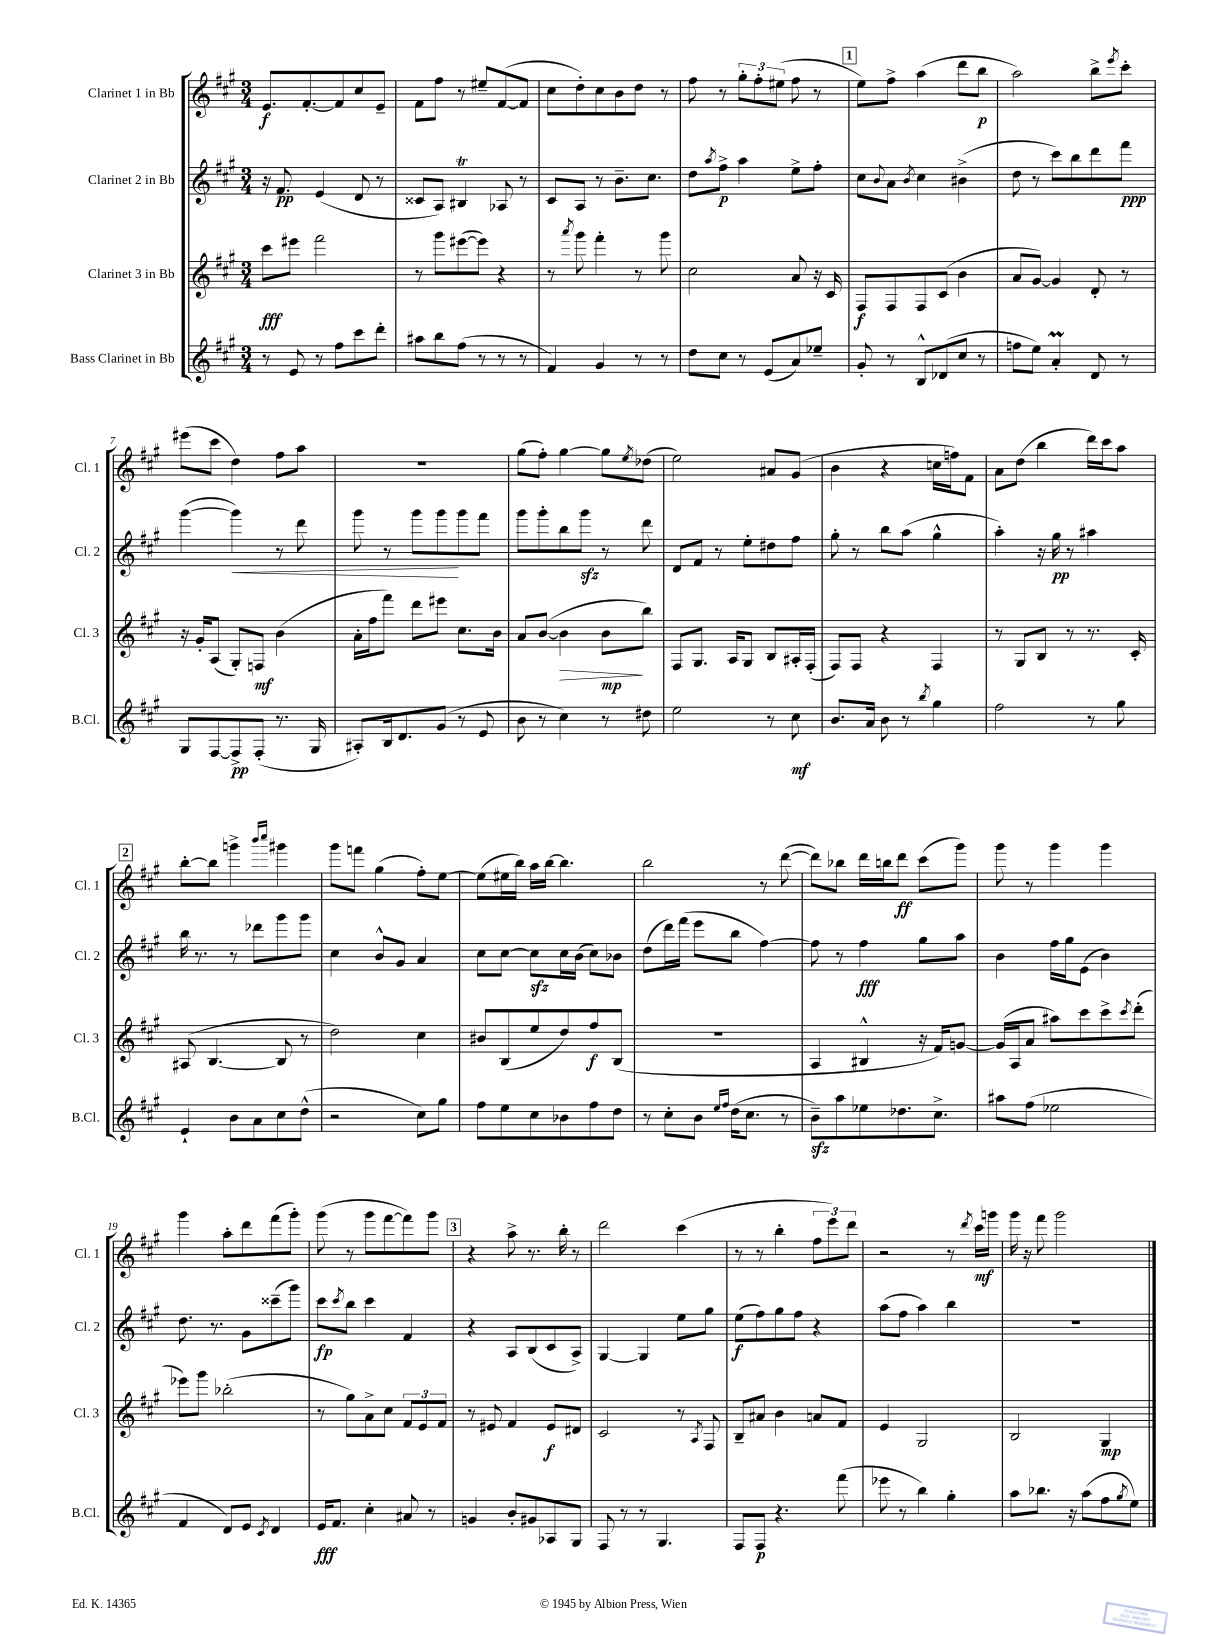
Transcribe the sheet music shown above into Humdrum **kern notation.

**kern	**kern	**kern	**kern
*staff4	*staff3	*staff2	*staff1
*clefG2	*clefG2	*clefG2	*clefG2
*k[f#c#g#]	*k[f#c#g#]	*k[f#c#g#]	*k[f#c#g#]
*M3/4	*M3/4	*M3/4	*M3/4
8r	8ccc#\L	16r	8.e/L
.	.	8.f#/	.
8e/	8eee#\J	.	.
.	.	.	[8.f#'/
8r	2fff#\	(4e/	.
8ff#\L	.	.	8f#/]
8ccc#\	.	8d/	8cc#/
8ddd'\J	.	8r	8e~/J
=	=	=	=
8aa#\L	8r	8c##/L	8f#\L
8bb\	8ggg#\L	8A/J)	8ff#\J
(8ff#\J	([8eee#\	4B#/	8r
8r	8eee#\]J)	.	8ee#~/L
8r	4r	8A-/	([8f#/
8r	.	8r	8f#/]J
=	=	=	=
4f#/)	8r	8c#/L	8cc#\L
.	8qaaa/	.	.
.	8ggg#\	8A/J	8dd'\)
4g#/	4fff#'\	8r	8cc#\
.	.	8.b~\L	8b\
8r	8r	.	8dd\J
.	.	8.cc#\J	.
8r	8ggg#\	.	8r
=	=	=	=
8dd\L	2cc#\	8dd\L	8ff#\
.	.	8qaa/	.
8cc#\J	.	8ff#^\J	8r
8r	.	4aa\	12gg#'\L
.	.	.	12ff#'\
(8e/L	.	.	.
.	.	.	(12ee#\J
8a/)	8a/	8ee^\L	8ff#\
8ee-~/J	16r	8ff#'\J	8r
.	16c#/	.	.
=	=	=	=
8g#'/	8F#/L	8cc#\L	8ee\L)
.	.	8qqb/	.
8r	8F#/	8a\J	8ff#^\J
.	.	8qb/	.
8B^^/L	8F#/	4cc#\	(4aa\
(8d-/	(8c#/J	.	.
8cc#/J	4b\	(4b#^\	8ddd\L
8r	.	.	8bb\J
=	=	=	=
8ff\L	8a/L	8dd\	2aa\)
8ee\J)	[8g#/J)	8r	.
4a'/	4g#/]	8ccc#\L)	.
.	.	8bb\	.
8d/	8d'/	8ddd\	8bb^\L
.	.	.	8qeee/
8r	8r	8fff#\J	8ccc#'\J
=	=	=	=
8G#/L	16r	([4ggg#\	(8eee#\L
.	16g#'/LK	.	.
[8F#/	(8A/J	.	8ccc#\J
8F#^/]	8G#'/L)	4ggg#\])	4dd\)
(8F#'/J	8F/J	.	.
8.r	(4b\	8r	8ff#\L
.	.	8ddd\	8aa\J
16G#/	.	.	.
=	=	=	=
8A#'/L)	16a'\LL	8ggg#\	2.r
.	16ff#\J	.	.
16B/k	8fff#\J)	8r	.
8.d/	.	.	.
.	8ddd\L	8ggg#\L	.
(8g#/J	8eee#\J	8ggg#\	.
8r	8.cc#\L	8ggg#\	.
8e/	.	8fff#\J	.
.	16b\Jk	.	.
=	=	=	=
8b\	8a/L	8ggg#\L	(8gg#\L
8r	([8b/J	8ggg#'\	8ff#'\J)
4cc#\)	4b\]	8bb\	[4gg#\
.	.	8ggg#\J	.
8r	8b\L	8r	8gg#\]L
.	.	.	8qee/
8dd#\	8bb\J)	8ddd\	(8dd-\J
=	=	=	=
2ee\	8F#/L	8d/L	2ee\)
.	8.G#/J	8f#/J	.
.	.	8r	.
.	16A/LK	.	.
.	8G#/J	8ee'\L	.
8r	8B/L	8dd#\	8a#/L
8cc#\	16A#'/L	8ff#\J	(8g#/J
.	(16F#'/JJ	.	.
=	=	=	=
8.b/L	8F#/L)	8gg#'\	4b\
.	8F#/J	8r	.
16a/Jk	.	.	.
8b\	4r	8bb\L	4r
8r	.	(8aa\J	.
8qbb/	.	.	.
4gg#\	4F#/	4gg#^^\	16cc\LL
.	.	.	16ff\J)
.	.	.	8f#\J
=	=	=	=
2ff#\	8r	4aa'\)	8a\L
.	8G#/L	.	(8dd\J
.	8B/J	16r	4bb\
.	.	16gg#\	.
.	8r	8r	.
8r	8.r	4aa#\	16ddd\LL)
.	.	.	16ccc#\J
8gg#\	.	.	8aa\J
.	16c#'/	.	.
=	=	=	=
4e`/	(8A#/	16bb\	[8bb'\L
.	.	8.r	.
.	[4.B/	.	8bb\]J
8b\L	.	8r	4ggg^\
8a\	.	8ddd-\L	.
.	.	.	16qqbbb/LL
.	.	.	16qqcccc#/JJ
8cc#\	8B/]	8ggg#\	4ggg#\
(8dd^^\J	8r	8ggg#\J	.
=	=	=	=
2r	2dd\)	4cc#\	8ggg#\L
.	.	.	8fff\J
.	.	8b^^/L	(4gg#\
.	.	8g#/J	.
8cc#\L)	4cc#\	4a/	8ff#'\L)
8gg#\J	.	.	[8ee\J
=	=	=	=
8ff#\L	8b#/L	8cc#\L	(8ee\]L
8ee\	(8B/	[8cc#\J	16ee#\L
.	.	.	16bb\JJ)
8cc#\	8ee/	8cc#\]L	16aa\LL
.	.	.	[16bb\JJ
8b-\	8dd/)	16cc#\L	4.bb\]
.	.	(16b\JJ	.
8ff#\	8ff#/	8cc#\L)	.
8dd\J	(8B/J	8b-\J	.
=	=	=	=
8r	2.r	(8dd\L	2bb\
8cc#'\L	.	16ddd\L)	.
.	.	(16fff#\JJ	.
8b\J	.	8eee\L	.
16qqee/LL	.	.	.
16qqff#/JJ	.	.	.
(16dd\LK	.	8bb\J	.
8.cc#\J	.	.	.
.	.	[4ff#\)	8r
8r	.	.	([8ddd\
=	=	=	=
8b~\L)	4A/	8ff#\]	8ddd\]L)
8aa\	.	8r	8bb-\J
8ee-\	4B#^^/	4ff#\	16ddd\LL
.	.	.	16bb\J
8.dd-\	.	.	8ddd\J
.	16r	8gg#\L	(8ccc#\L
8.cc#^\J	16f#/LK)	.	.
.	[8g/J	8aa\J	8ggg#\J)
=	=	=	=
8aa#\L	(16g/]LL	4b\	8ggg#\
.	16A/J	.	.
(8ff#\J	8a/J	.	8r
2ee-\	8aa#\L)	16ff#\LL	4ggg#\
.	.	16gg#\J	.
.	8ccc#\	(8e\J	.
.	8ccc#^\	4b\)	4ggg#\
.	8qccc#/	.	.
.	(8ddd'\J	.	.
=	=	=	=
4f#/	8eee-\L)	8.dd\	4ggg#\
.	8ggg#\J	.	.
.	.	8.r	.
8d/L)	(2bb-'\	.	8aa'\L
8e/J	.	8g#\L	8ddd\
8qc#/	.	.	.
4d/	.	(8ccc##~\	(8fff#\
.	.	8ggg#\J)	8ggg#'\J)
=	=	=	=
16e/LK	8r	8ccc#\L	(8ggg#\
8.f#/J	.	.	.
.	.	8qccc#/	.
.	8gg#\L)	8bb\J	8r
4cc#'\	8a^\	4ccc#\	8ggg#\L
.	8cc#\J	.	[8fff#\
8a#/	12f#/L	4f#/	8fff#\])
.	12e/	.	.
8r	.	.	8ggg#\J
.	12f#/J	.	.
=	=	=	=
4g/	8r	4r	4r
.	8e#/	.	.
8b'/L	4f#/	8A/L	8aa^\
8g#/	.	(8B/	8.r
8A-/	8e#/L	8c#/	.
.	.	.	16bb'\
8G#/J	8d#/J	8A^/J)	8r
=	=	=	=
8F#/	2c#/	[4G#/	2ddd\
8r	.	.	.
8r	.	4G#/]	.
4.G#/	.	.	.
.	8r	8ee\L	(4ccc#\
.	8qA/	.	.
.	8F#/	8gg#\J	.
=	=	=	=
8F#/L	8B~/L	(8ee\L	8r
8F#/J	8a#/J	8ff#\)	8r
4.r	4b\	8gg#\	4bb'\
.	.	8ff#\J	.
.	8a/L	4r	12ff#\L
.	.	.	12eee\)
(8fff#\	8f#/J	.	.
.	.	.	12ddd\J
=	=	=	=
8eee-\	4e/	(8aa\L	2r
8r	.	8ff#\J	.
4bb\)	2G#/	4aa\)	.
4gg#'\	.	4bb\	8r
.	.	.	8qddd/
.	.	.	16ccc#\LL
.	.	.	16ggg\JJ
=	=	=	=
8aa\L	2B/	2.r	16ggg#\
.	.	.	16r
8.bb-\J	.	.	8fff#\
.	.	.	2ggg#\
16r	.	.	.
(8aa\L	.	.	.
8ff#\	4G#/	.	.
8qgg#/	.	.	.
8ee\J)	.	.	.
==	==	==	==
*-	*-	*-	*-
